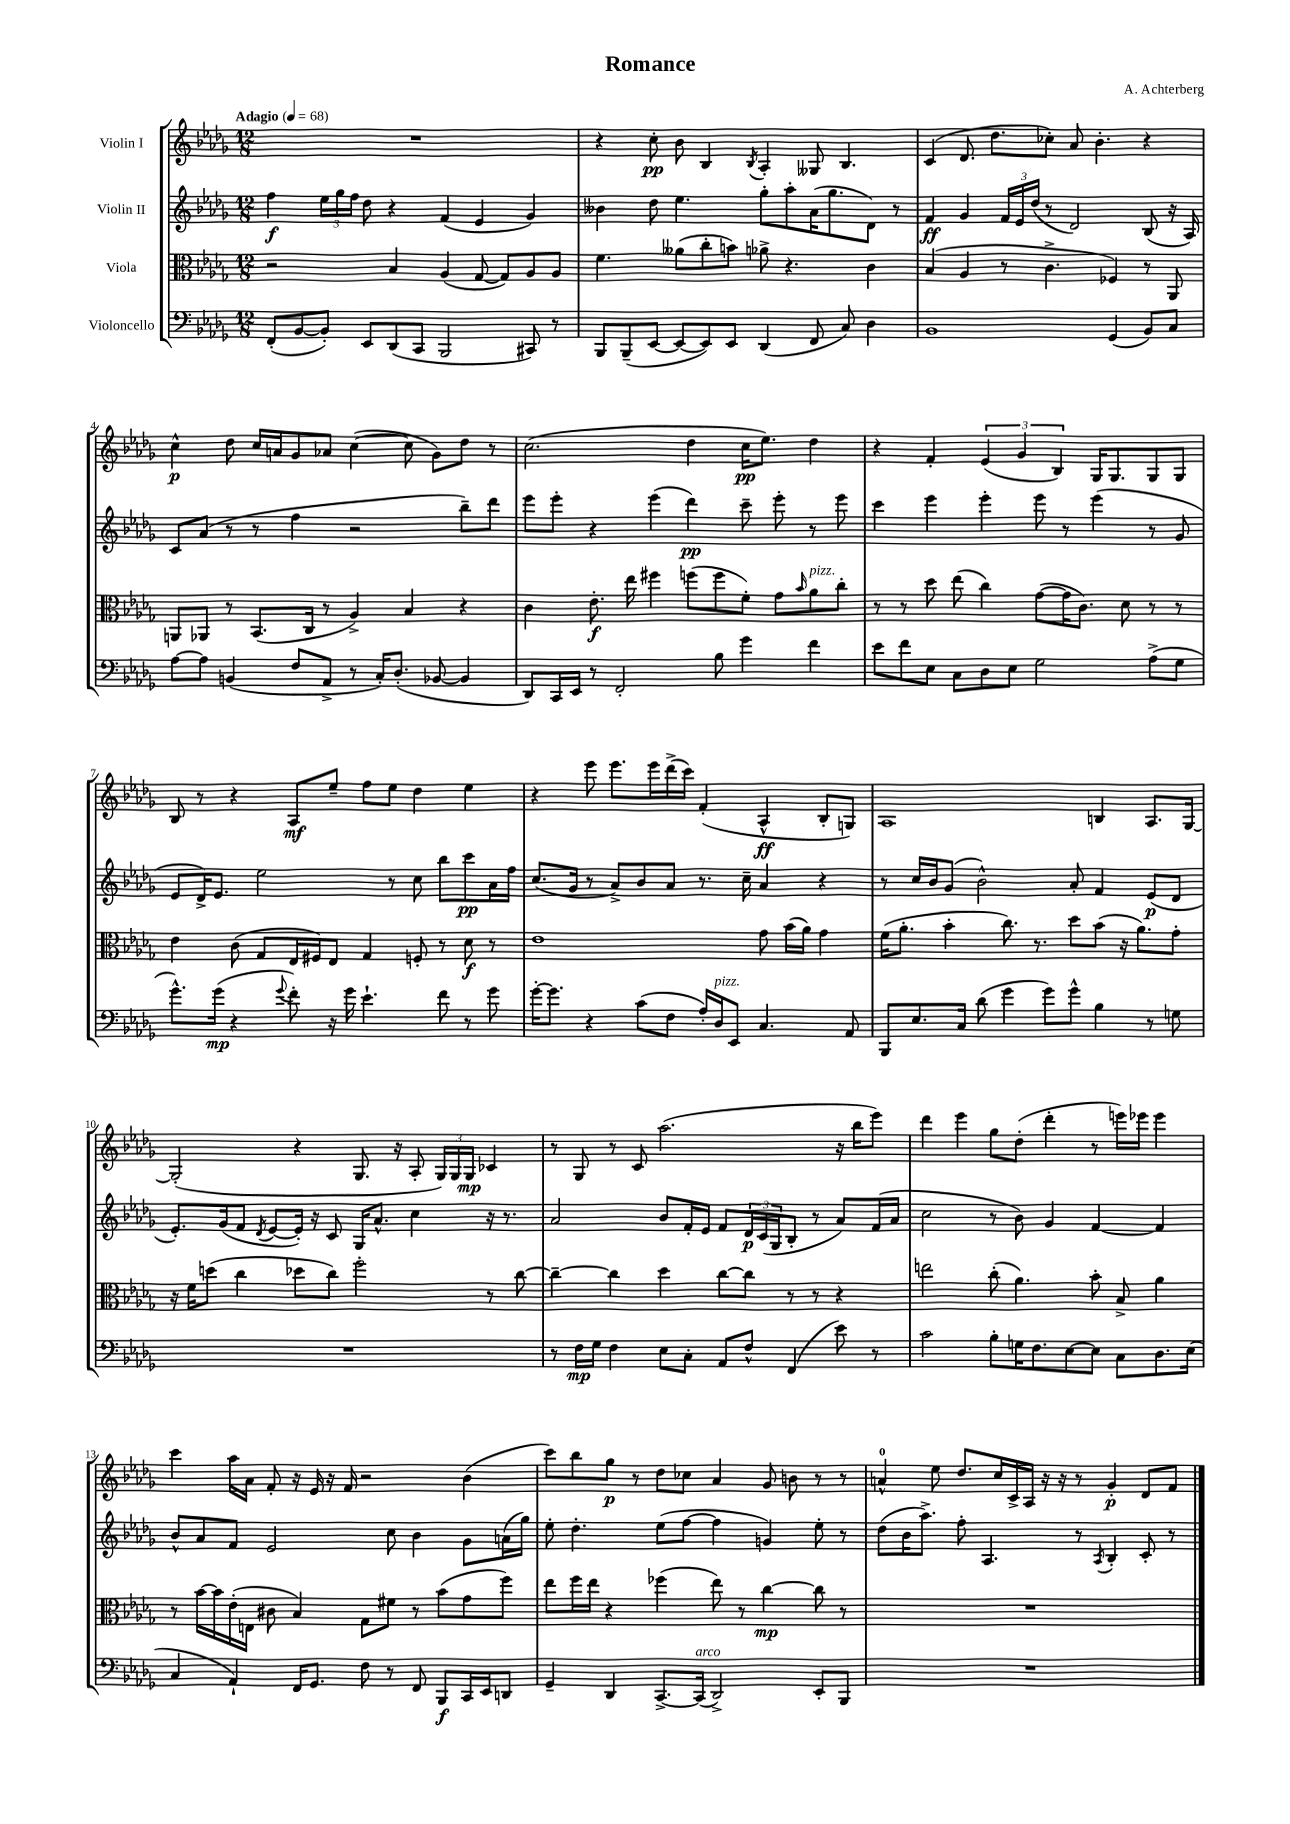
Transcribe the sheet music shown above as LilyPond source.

\header { title = "Romance" composer = "A. Achterberg" }
<<
\new StaffGroup <<
\new Staff = "s0" \with { instrumentName = "Violin I" } {
    \clef treble \key des \major \numericTimeSignature \time 12/8 \tempo "Adagio" 4 = 68
    R1. |
    r4 c''8-.\pp bes'8 bes4 \acciaccatura { bes8 } aes4-. geses8 bes4. |
    c'4( des'8. des''8. ces''8-.) aes'8 bes'4.-. r4 |
    c''4-^\p des''8 c''16 a'16 ges'8 aes'8 c''4~( c''8 ges'8) des''8 r8 |
    c''2.( des''4 c''16\pp ees''8.) des''4 |
    r4 f'4-. \tuplet 3/2 { ees'4( ges'4 bes4) } ges16 ges8. ges8 ges8 |
    bes8 r8 r4 aes8\mf ees''8-- f''8 ees''8 des''4 ees''4 |
    r4 ees'''8 ees'''8. ees'''16 des'''16->( c'''16) f'4-.( aes4-^\ff bes8-. g8) |
    aes1 b4 aes8. ges16~ |
    ges2-.( r4 ges8. r16 aes8-. \tuplet 3/2 { ges16) ges16 ges16\mp } ces'4 |
    r8 ges8 r8 c'8 aes''2.( r16 bes''16 ees'''8) |
    des'''4 ees'''4 ges''8 des''8-.( des'''4-. r8 e'''16) ees'''16 ees'''4 |
    c'''4 aes''16 aes'16 f'8-. r16 ees'16 r16 f'16 r2 bes'4( |
    c'''8) bes''8 ges''8\p r8 des''8 ces''8 aes'4 ges'8 b'8 r8 r8 |
    a'4-0-^ ees''8 des''8. c''16 c'16-> aes16 r16 r16 r8 ges'4-.\p des'8 f'8 \bar "|." |
}
\new Staff = "s1" \with { instrumentName = "Violin II" } {
    \clef treble \key des \major \numericTimeSignature \time 12/8
    f''4\f \tuplet 3/2 { ees''16 ges''16 f''16 } des''8 r4 f'4( ees'4 ges'4) |
    beses'4 des''8 ees''4. ges''8-. aes''8-. aes'16( ges''8. des'8) r8 |
    f'4\ff ges'4 \tuplet 3/2 { f'16 ees'16 des''16( } r8 des'2) bes8( r16 aes16) |
    c'8 aes'8( r8 r8 f''4 r2 bes''8--) des'''8 |
    ees'''8 ees'''8-. r4 ees'''4( des'''4\pp) c'''8-- ees'''8-. r8 ees'''8 |
    c'''4 ees'''4 ees'''4-. ees'''8 r8 ees'''4( r8 ges'8 |
    ees'8 des'16->) ees'8. ees''2 r8 c''8 bes''8 c'''8\pp aes'16 f''16 |
    c''8.( ges'16 r8 aes'8->) bes'8 aes'8 r8. c''16-- aes'4 r4 |
    r8 c''16 bes'16 ges'8( bes'2-^) aes'8-. f'4 ees'8\p( des'8 |
    ees'8.-.) ges'16( f'8 \acciaccatura { des'8 } ees'8~ ees'16-.) r16 c'8 ges16 aes'8.-^ c''4 r16 r8. |
    aes'2 bes'8 f'16-. ees'16 f'8 \tuplet 3/2 { des'16\p c'16( ges16 } bes8-. r8 aes'8) f'16( aes'16 |
    c''2 r8 bes'8) ges'4 f'4~ f'4 |
    bes'8-^ aes'8 f'8 ees'2 c''8 bes'4 ges'8 a'16( ges''16) |
    ees''8-. des''4.-. ees''8( f''8~ f''4 g'4) ees''8-. r8 |
    des''8( bes'16 aes''8.->) f''8-. aes4. r8 \acciaccatura { aes8 } bes4-. c'8-. r8 \bar "|." |
}
\new Staff = "s2" \with { instrumentName = "Viola" } {
    \clef alto \key des \major \numericTimeSignature \time 12/8
    r2 bes4 aes4( ges8~ ges8) aes8 aes8 |
    f'4. aeses'8( c''8-. b'8) aes'8-> r4. c'4 |
    bes4( aes4 r8 c'4.-> fes4) r8 aes,8 |
    a,8 aes,8 r8 bes,8.( c16 r8 aes4->) bes4 r4 |
    c'4 ees'8.-.\f ees''16 fis''4 f''8( f''8 f'8-.) ges'8 \grace { bes'16 } aes'8^\markup { \italic "pizz." } c''8-. |
    r8 r8 des''8 ees''8( c''4) ges'8~( ges'16 c'8.) des'8 r8 r8 |
    ees'4 c'8( ges8 ees16 fis16) ees8 ges4 f8-. r8 des'8\f r8 |
    ees'1 ges'8 bes'16( aes'16) ges'4 |
    f'16( aes'8.-. bes'4-. c''8.) r8. des''8 bes'8( r16 aes'8.) ges'8-. |
    r16 f'16 d''8( c''4 des''8 c''8) f''2-. r8 c''8~ |
    c''4~-- c''4 des''4 c''8~ c''8 r8 r8 r4 |
    e''2 c''8-.( aes'4.) bes'8-. bes8-> aes'4 |
    r8 bes'16~ bes'16 ees'16-.( e16 cis'8 bes4) ges8 fis'8 r8 bes'8( ges'8 f''8) |
    ees''8 f''16 ees''16 r4 fes''4( ees''8) r8 c''4~\mp c''8 r8 |
    R1. \bar "|." |
}
\new Staff = "s3" \with { instrumentName = "Violoncello" } {
    \clef bass \key des \major \numericTimeSignature \time 12/8
    f,8-.( bes,8~ bes,8-.) ees,8 des,8( c,8 bes,,2 cis,8) r8 |
    bes,,8 bes,,8--( ees,8~ ees,8~ ees,8) ees,8 des,4( f,8 c8) des4 |
    bes,1 ges,4( bes,8) c8 |
    aes8~ aes8 b,4( f8 aes,8-> r8 c16-.) des8.-.( bes,8~ bes,4 |
    des,8) c,16 ees,16 r8 f,2-. bes8 ges'4 f'4 |
    ees'8 f'8 ees8 c8 des8 ees8 ges2 aes8->( ges8 |
    ges'8.-^) ges'16\mp( r4 \appoggiatura { ges'8 } f'8-.) r16 ges'16 ees'4.-! f'8 r8 ges'8 |
    ges'16~-. ges'8. r4 c'8( f8 aes16-.) des16^\markup { \italic "pizz." } ees,8 c4. aes,8 |
    bes,,8 ees8. c16 des'8( ges'4 ges'8) ges'8-^ bes4 r8 g8 |
    R1. |
    r8 f16\mp ges16 f4 ees8 c8-. aes,8 f8-^ f,4( ees'8) r8 |
    c'2 bes8-. g16 f8. ees8~ ees8 c8 des8. ees16( |
    c4 aes,4-!) f,16 ges,8. f8 r8 f,8 bes,,8\f c,16 ees,16 d,8 |
    ges,4-- des,4 c,8.~-> c,16^\markup { \italic "arco" }( des,2->) ees,8-. bes,,8 |
    R1. \bar "|." |
}
>>
>>
